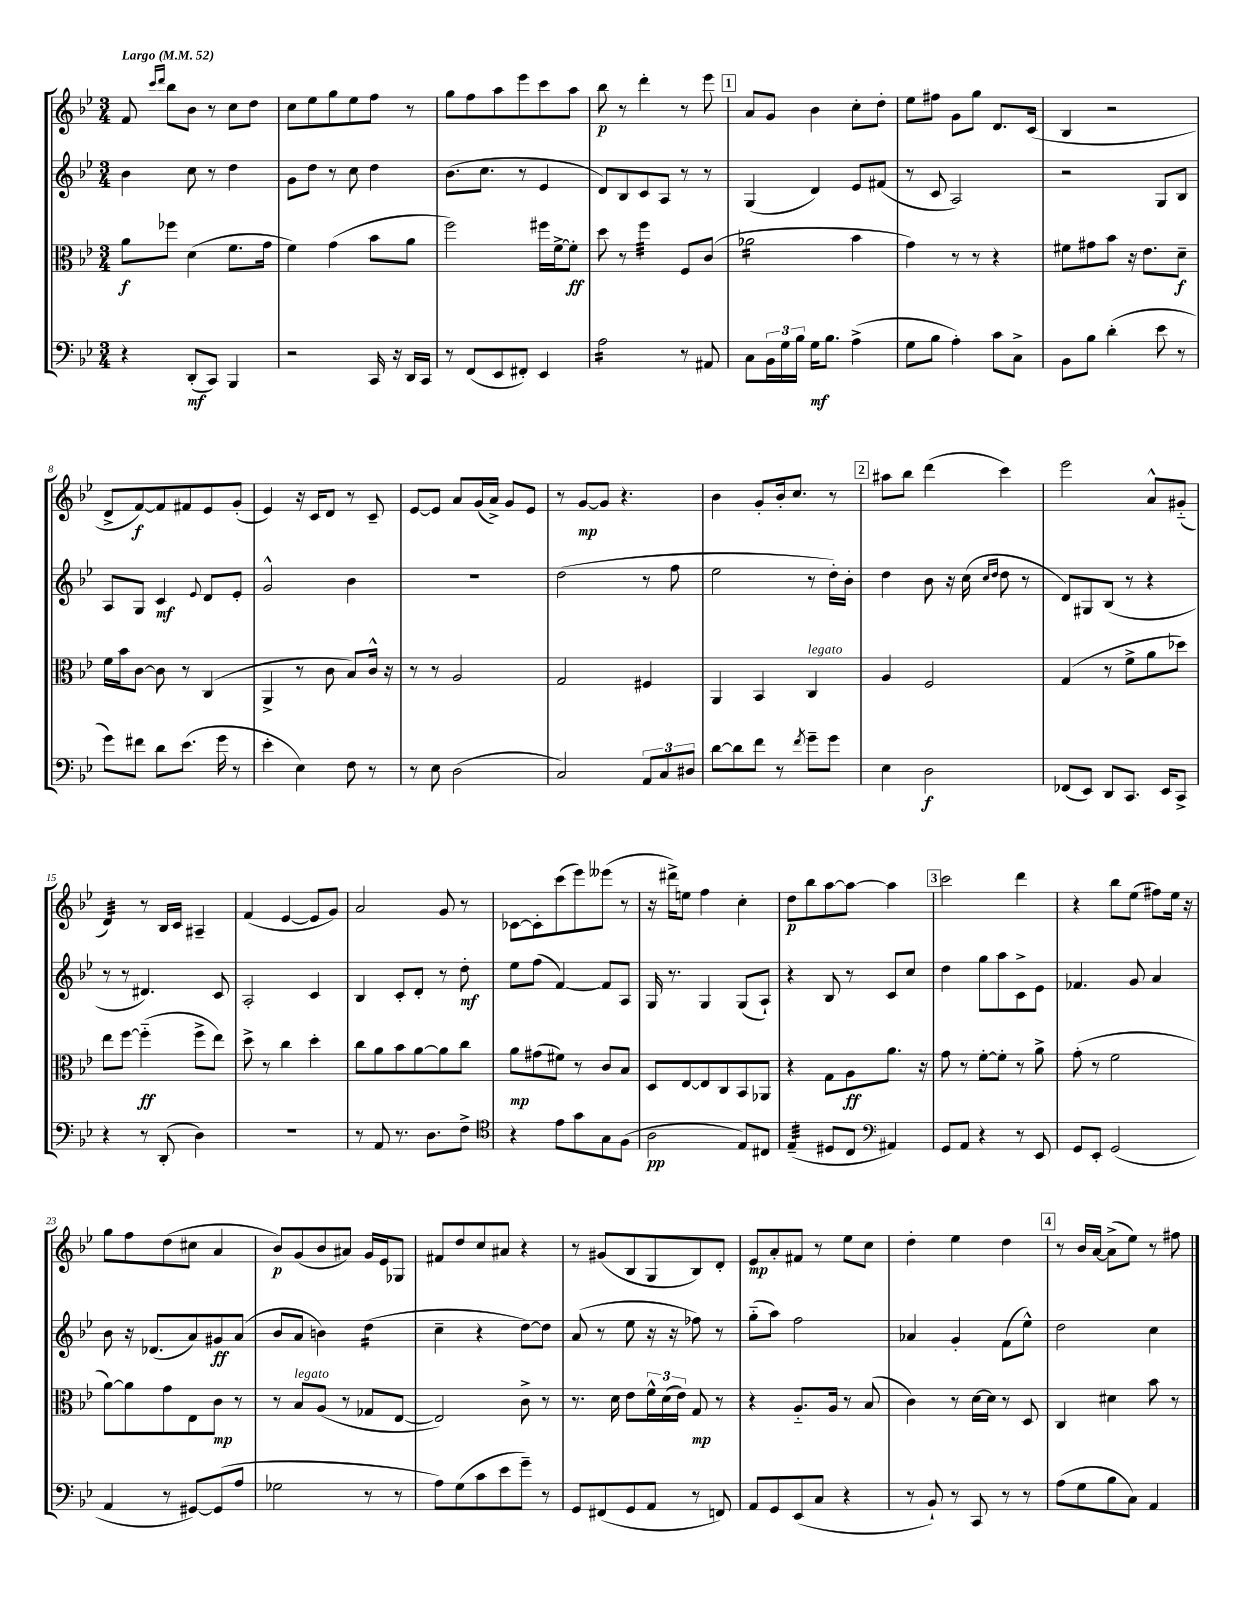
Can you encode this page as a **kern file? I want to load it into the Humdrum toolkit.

**kern	**kern	**kern	**kern
*staff4	*staff3	*staff2	*staff1
*clefF4	*clefC3	*clefG2	*clefG2
*k[b-e-]	*k[b-e-]	*k[b-e-]	*k[b-e-]
*M3/4	*M3/4	*M3/4	*M3/4
*MM52	*MM52	*MM52	*MM52
4r	8a	4b-	8f
.	.	.	16qqccc
.	.	.	16qqddd
.	8ff-	.	8bb-
(8DD'	(4d	8cc	8b-
8CC)	.	8r	8r
4BBB-	8.f	4dd	8cc
.	.	.	8dd
.	16g	.	.
=	=	=	=
2r	4f)	8g	8cc
.	.	8dd	8ee-
.	(4g	8r	8gg
.	.	8cc	8ee-
16CC	8b-	4dd	8ff
16r	.	.	.
16DD	8a	.	8r
16CC	.	.	.
=	=	=	=
8r	2ff)	(8.b-	8gg
(8FF	.	.	8ff
.	.	8.cc	.
8EE-	.	.	8aa
8FF#')	.	8r	8eee-
4EE-	16ff#	4e-	8ccc
.	[16f^	.	.
.	8f']	.	8aa
=	=	=	=
2A	8dd	8d)	8bb-
.	8r	8B-	8r
.	4ff	8c	4ddd'
.	.	8A	.
8r	8F	8r	8r
8AA#	(8c	8r	8eee-
=	=	=	=
8C	2a-	(4G	8a
24BB-	.	.	8g
24G	.	.	.
24B-	.	.	.
16G	.	4d)	4b-
8.B-	.	.	.
(4A^	4b-	8e-	8cc'
.	.	(8f#	8dd'
=	=	=	=
8G	4g)	8r	8ee-
8B-	.	8c	8ff#
4A')	8r	2A)	8g
.	8r	.	8gg
8c	4r	.	8.d
8C^	.	.	.
.	.	.	(16c
=	=	=	=
8BB-	8f#	2r	4B-
8B-	8g#	.	.
(4d'	8b-	.	2r
.	16r	.	.
.	8.e-	.	.
8e-	.	8G	.
8r	8d~	8B-	.
=	=	=	=
8g)	16f	8A	8d^
.	16b-	.	.
8f#	[8c	8G	[8f)
8d	8c]	4c	8f]
(8.e-	8r	.	8f#
.	.	8qqe-	.
.	(4C	8d	8e-
16g	.	.	.
8r	.	8e-'	(8g'
=	=	=	=
4e-'	4AA^	2g^^	4e-)
4E-)	8r	.	16r
.	.	.	16c
.	8c	.	8d
8F	8B-)	4b-	8r
8r	16c^^	.	8c~
.	16r	.	.
=	=	=	=
8r	8r	2.r	[8e-
8E-	8r	.	8e-]
(2D	2A	.	8a
.	.	.	(16g
.	.	.	16a^)
.	.	.	8g
.	.	.	8e-
=	=	=	=
2C)	2G	(2dd	8r
.	.	.	[8g
.	.	.	8g]
.	.	.	4.r
12AA	4F#	8r	.
12C	.	.	.
.	.	8ff	.
12D#	.	.	.
=	=	=	=
[8d	4AA	2ee-	4b-
8d]	.	.	.
8f	4BB-	.	8g'
8r	.	.	16b-'
.	.	.	8.cc
8qf	.	.	.
8g~	4C	8r	.
8g	.	16dd')	8r
.	.	16b-'	.
=	=	=	=
4E-	4A	4dd	8aa#
.	.	.	8bb-
2D	2F	8b-	(4ddd
.	.	16r	.
.	.	(16cc	.
.	.	16qqcc	.
.	.	16qqdd	.
.	.	8dd	4ccc)
.	.	8r	.
=	=	=	=
(8FF-	(4G	8d)	2eee-
8EE-)	.	8G#	.
8DD	8r	(8B-	.
8.CC	8f^	8r	.
.	8a	4r	8a^^
16EE-	.	.	.
8CC^	8dd-)	.	(8g#'~
=	=	=	=
4r	8ee-	8r	4d)
.	[8ff	8r	.
8r	(4ff'~]	4.d#)	8r
(8DD'	.	.	16B-
.	.	.	16c
4D)	8ff^	.	4A#~
.	8ee-)	8c	.
=	=	=	=
2.r	8dd^	2A'	(4f
.	8r	.	.
.	4cc	.	[4e-
.	4dd'	4c	8e-]
.	.	.	8g)
=	=	=	=
8r	8cc	4B-	2a
8AA	8a	.	.
8.r	8b-	8c'	.
.	[8a	8d'	.
8.D	.	.	.
.	8a]	8r	8g
8F^	8cc	8dd'	8r
=	=	=	=
*clefC4	*	*	*
4r	8a	8ee-	[8c-
.	(8g#	(8ff	8c-']
8e-	8f#)	[4f)	(8ccc
8g	8r	.	8eee-)
8G	8c	8f]	(8eee--
(8F	8B-	8A	8r
=	=	=	=
2A	8D	16G	16r
.	.	8.r	16ddd#^)
.	[8E-	.	8ee
.	8E-]	4G	4ff
.	8C	.	.
8E-)	8BB-	(8G	4cc'
8C#	8AA-	8A`)	.
=	=	=	=
(4E-~	4r	4r	8dd
.	.	.	8bb-
8D#	8G	8B-	[8aa
8C	8A	8r	8aa_
*clefF4	*	*	*
4AA#)	8.a	8c	4aa]
.	.	8cc	.
.	16r	.	.
=	=	=	=
8GG	8g	4dd	2ccc
8AA	8r	.	.
4r	[8f'	8gg	.
.	8f']	8aa	.
8r	8r	8c^	4ddd
8EE-	8a^	8e-	.
=	=	=	=
8GG	(8g'	4.f-	4r
8EE-'	8r	.	.
(2GG	2f	.	8bb-
.	.	8g	(8ee-
.	.	4a	8ff#)
.	.	.	16ee-
.	.	.	16r
=	=	=	=
4AA	[8a)	8b-	8gg
.	8a]	16r	8ff
.	.	(8.d-	.
8r	8g	.	(8dd
[8GG#)	8E-	8a)	8cc#
(8GG#]	8c	8g#	4a
8A	8r	(8a	.
=	=	=	=
2G-	8r	8b-	8b-)
.	8B-	8a	(8g
.	(8A	4b)	8b-
.	8r	.	8a#)
8r	8G-	(4dd	16g
.	.	.	16e-
8r	[8E-	.	8G-
=	=	=	=
8A)	2E-])	4cc~	8f#
(8G	.	.	8dd
8c	.	4r	8cc
8e-	.	.	8a#
8g~)	8c^	[8dd)	4r
8r	8r	8dd]	.
=	=	=	=
8GG	8.r	(8a	8r
(8FF#	.	8r	(8g#
.	16d	.	.
8GG	8e-	8ee-	8B-
8AA	24f^^	16r	8G
.	(24d	.	.
.	.	16r	.
.	24e-)	.	.
8r	8G	8ff-)	8B-)
8FF)	8r	8r	8d'
=	=	=	=
8AA	4r	(8gg'~	8e-
8GG	.	8aa)	8a'
(8EE-	8.A'~	2ff	8f#
8C	.	.	8r
.	16A	.	.
4r	8r	.	8ee-
.	(8B-	.	8cc
=	=	=	=
8r	4c)	4a-	4dd'
8BB-`)	.	.	.
8r	8r	4g'	4ee-
8CC	[16d	.	.
.	16d]	.	.
8r	8r	(8f	4dd
8r	8D	8ee-^^)	.
=	=	=	=
(8A	4C	2dd	8r
8G	.	.	16b-
.	.	.	[16a
8B-	4d#	.	(8a^]
8C)	.	.	8ee-)
4AA	8b-	4cc	8r
.	8r	.	8ff#
==	==	==	==
*-	*-	*-	*-
